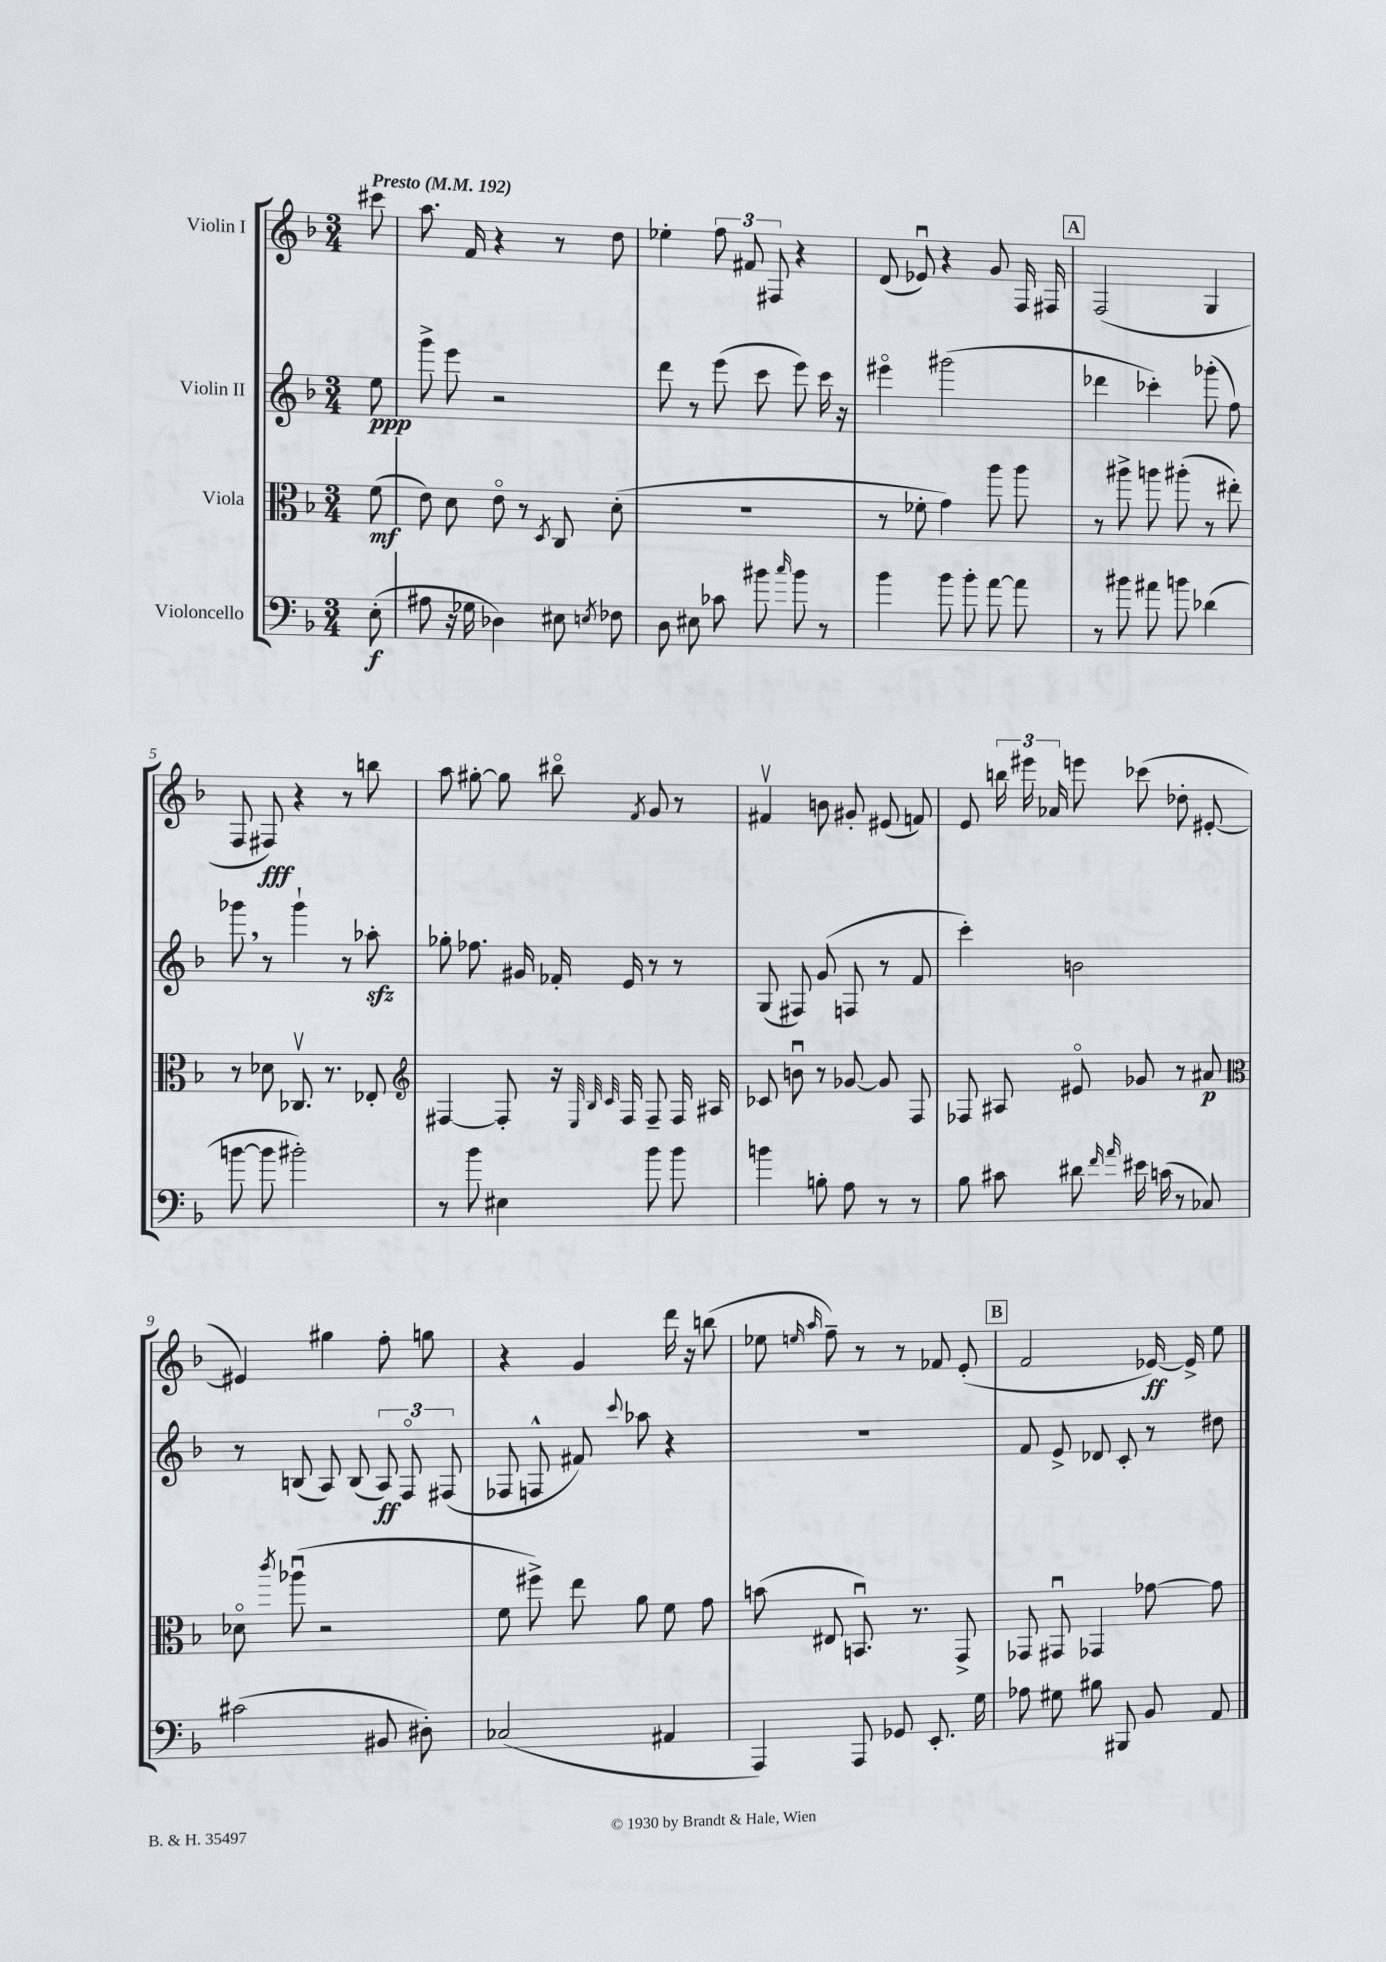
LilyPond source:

<<
\new StaffGroup <<
\new Staff = "s0" \with { instrumentName = "Violin I" } {
    \clef treble \key f \major \numericTimeSignature \time 3/4 \partial 8 \tempo "Presto" 4 = 192
    \autoBeamOff cis'''8 |
    a''8. f'16 r4 r8 d''8 |
    ees''4-. \tuplet 3/2 { f''8 fis'8 fis8 } r4 |
    d'8( ees'8\downbow) r4 g'8 f16 fis16 |
    \mark \markup { \box "A" } f2( g4 |
    f8 fis8\fff) r4 r8 b''8 |
    a''8 gis''8~-. gis''8 bis''8\flageolet \acciaccatura { f'8 } g'8 r8 |
    fis'4\upbow b'8 gis'8-. eis'8( f'8) |
    e'8 \tuplet 3/2 { b''16 eis'''16 aes'16 } e'''8 ces'''8( des''8-. eis'8~-. |
    eis'4) gis''4 f''8-. g''8 |
    r4 g'4 d'''16 r16 b''8( |
    ees''8 \grace { e''16 a''16 } f''8--) r8 r8 fes'8 e'8-.( |
    \mark \markup { \box "B" } f'2 ees'16~\ff) ees'16-> e''8 \bar "|." |
}
\new Staff = "s1" \with { instrumentName = "Violin II" } {
    \clef treble \key f \major \numericTimeSignature \time 3/4 \partial 8
    \autoBeamOff e''8\ppp |
    g'''8-> e'''8 r2 |
    d'''8 r8 e'''8( c'''8 e'''8) c'''16 r16 |
    eis'''4\flageolet gis'''2( |
    \mark \markup { \box "A" } des'''4 ces'''4-.) ges'''8-.( f''8) |
    ges'''8 \breathe r8 ges'''4-! r8 aes''8-.\sfz |
    ges''8-. fes''8. gis'16 fes'16-. e'16 r8 r8 |
    g8( fis8) g'8( f8 r8 f'8 |
    c'''4-.) b'2 |
    r8 b8( a8) b8( \tuplet 3/2 { a8\ff) f8\flageolet fis8( } |
    fes8 f8-^ fis'8) \appoggiatura { c'''8 } aes''8 r4 |
    R2. |
    \mark \markup { \box "B" } f'8 e'8-> des'8 c'8-. r8 dis''8 \bar "|." |
}
\new Staff = "s2" \with { instrumentName = "Viola" } {
    \clef alto \key f \major \numericTimeSignature \time 3/4 \partial 8
    \autoBeamOff f'8\mf( |
    e'8) d'8 e'8\flageolet r8 \acciaccatura { d8 } c8 d'8-.( |
    R2. |
    r8 fes'8-. g'4) a''8 a''8 |
    \mark \markup { \box "A" } r8 ais''8-> a''8 ais''8-.( r8 eis''8-.) |
    r8 des'8 ces8.\upbow r8. ees8-. |
    \clef treble fis4~ fis8-. r16 \grace { e32 bes32 c'32 } fis16 fis8-- fis16 ais16 |
    ces'8 b'8\downbow r8 ges'8~ ges'8 f8 |
    fes8 ais8 eis'8\flageolet ges'8 r8 ais'8\p |
    \clef alto des'8\flageolet \acciaccatura { c'''8 } aes''8\downbow( r2 |
    f'8 fis''8->) e''8 a'8 f'8 g'8 |
    b'8( eis8 b,8.\downbow) r8. g,8-> |
    \mark \markup { \box "B" } ges,8 gis,8\downbow ges,4 ges'8~ ges'8 \bar "|." |
}
\new Staff = "s3" \with { instrumentName = "Violoncello" } {
    \clef bass \key f \major \numericTimeSignature \time 3/4 \partial 8
    \autoBeamOff e8-.\f( |
    ais8 r16 ges16 des4) eis8 \acciaccatura { e8 } fes8 |
    d8 eis8 ces'8 bis'8 \grace { c''16 } bis'8 r8 |
    bes'4 bes'8 bes'8-. a'8~ a'8 |
    \mark \markup { \box "A" } r8 bis'8 ais'8 b'8 des'4( |
    b'8~ b'8 bis'2-.) |
    r8 bes'8 eis4 bes'8 bes'8 |
    b'4 b8-. a8 r8 r8 |
    bes8 cis'8 dis'8 \grace { f'16 a'16 } eis'16 c'16( r8 ces8) |
    cis'2( bis,8 dis8-.) |
    ces2( ais,4 |
    a,,4) a,,8 ges,8 e,8.-. g16 |
    \mark \markup { \box "B" } aes8 gis8 bis8 bis,,8 bes,8 a,8 \bar "|." |
}
>>
>>
